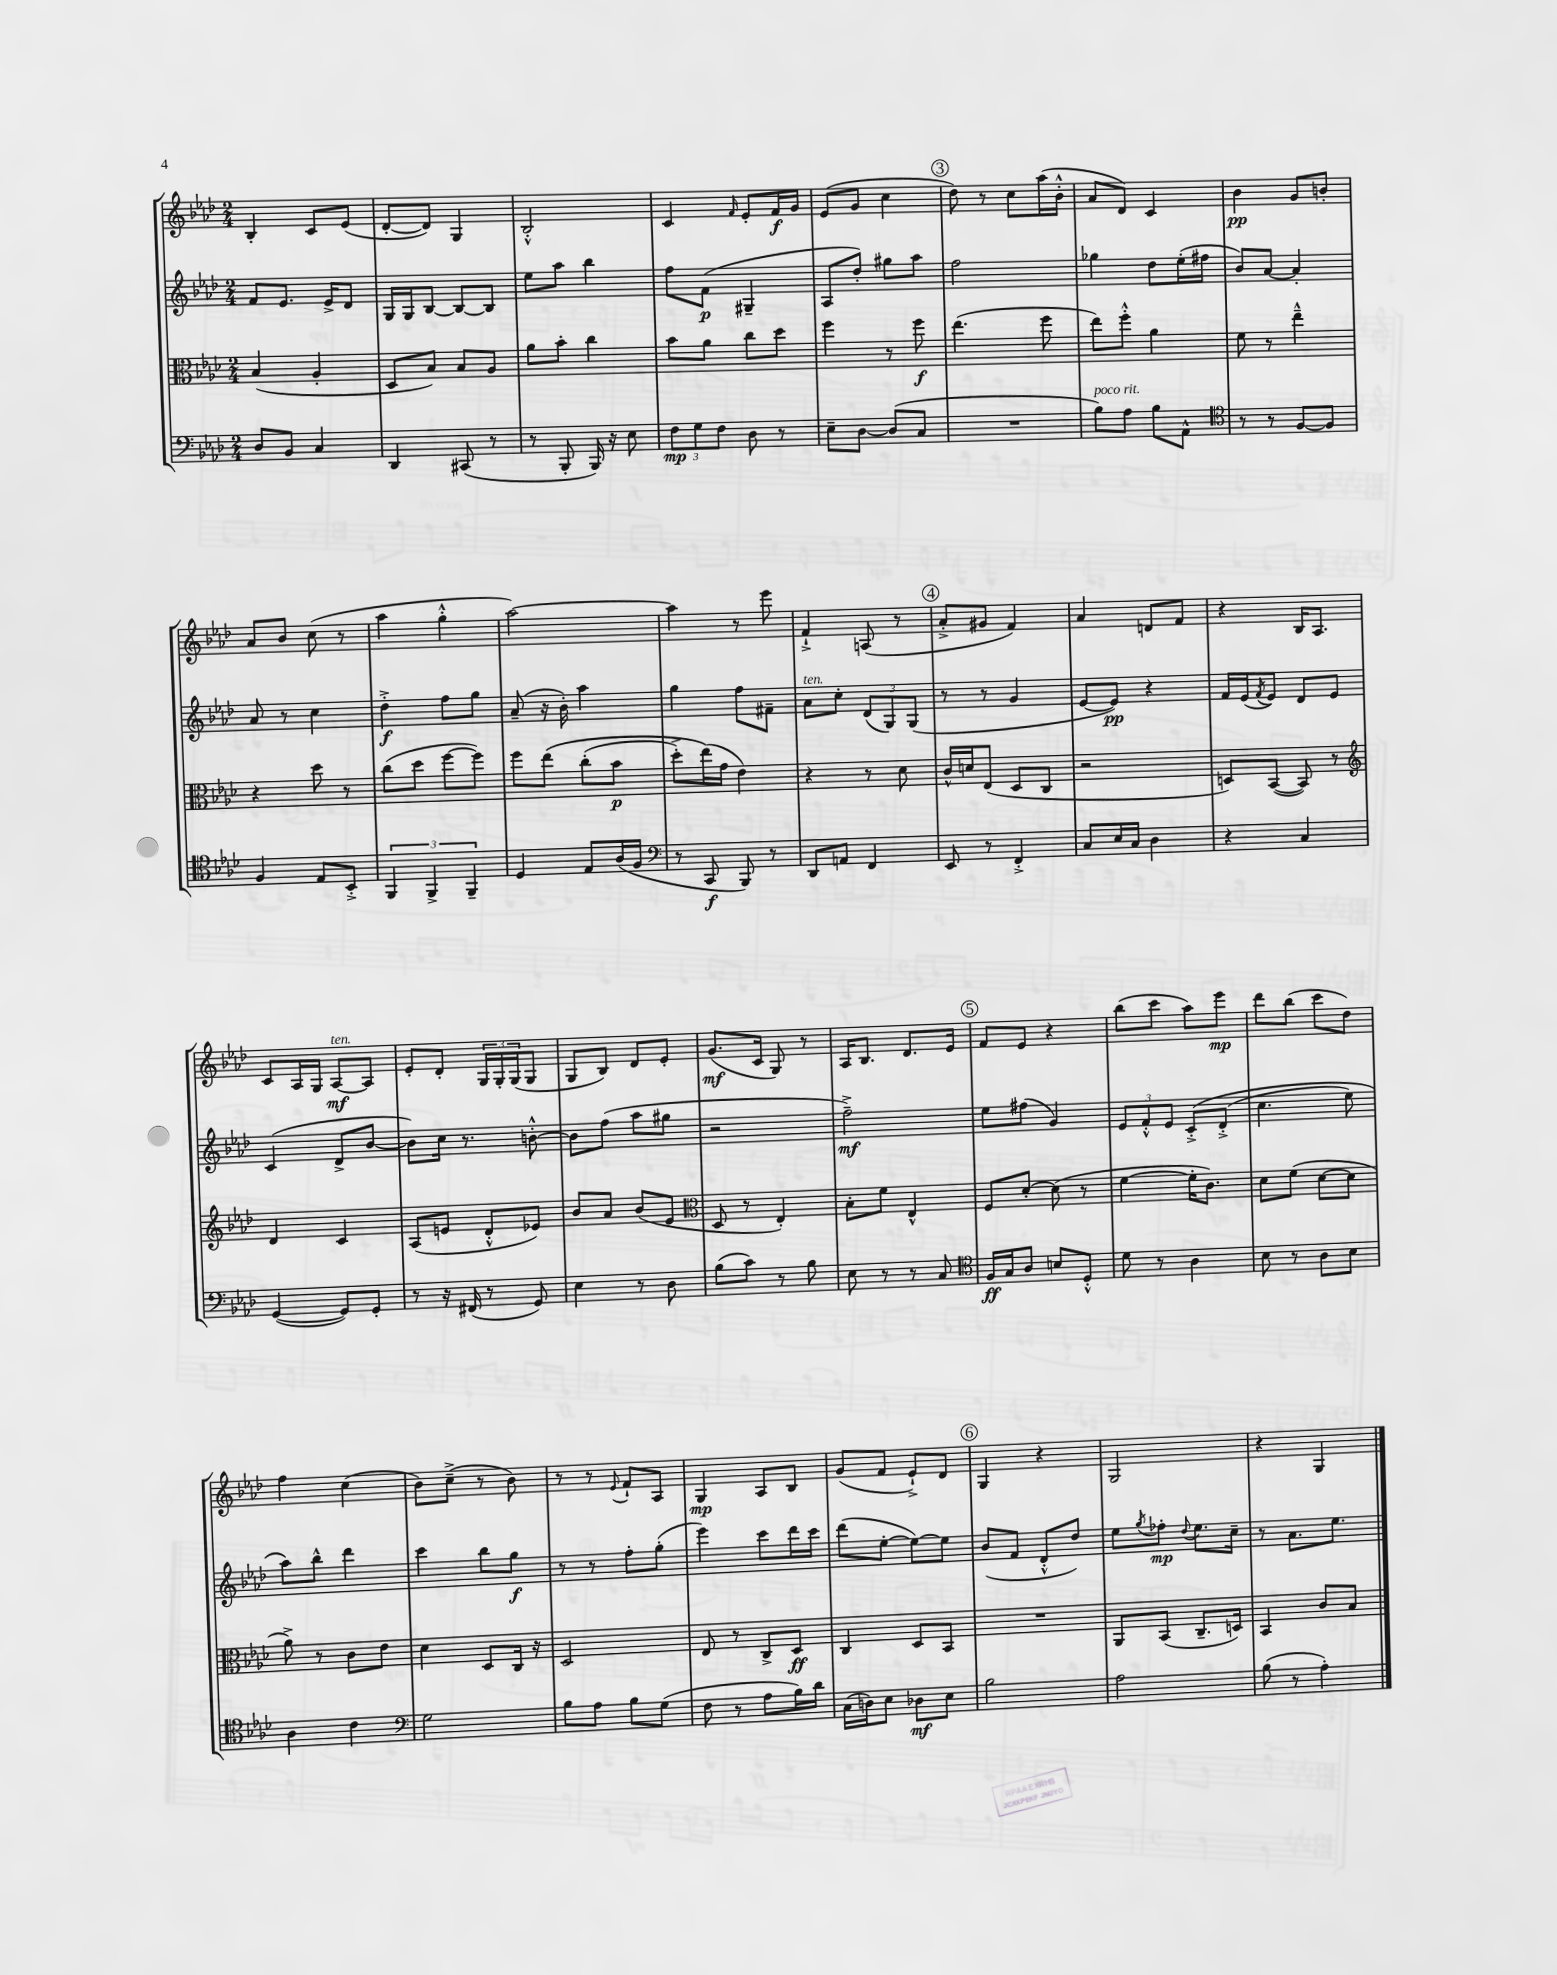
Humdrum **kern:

**kern	**kern	**kern	**kern
*staff4	*staff3	*staff2	*staff1
*clefF4	*clefC3	*clefG2	*clefG2
*k[b-e-a-d-]	*k[b-e-a-d-]	*k[b-e-a-d-]	*k[b-e-a-d-]
*M2/4	*M2/4	*M2/4	*M2/4
8D-	(4B-	8f	4B-'
8BB-	.	8.e-	.
4C	4A-'	.	8c
.	.	16e-^	.
.	.	8d-	(8e-
=	=	=	=
4DD-	8D-	16G	[8d-'
.	.	16G	.
.	8B-)	[8B-	8d-])
(8CC#	8B-	8B-_	4G
8r	8A-	8B-]	.
=	=	=	=
8r	8a-	8ee-	2B-'^^
8BBB-'	8b-'	8aa-	.
16BBB-)	4cc	4bb-	.
16r	.	.	.
8E-	.	.	.
=	=	=	=
12F	8b-	8ff	4c
12G	.	.	.
.	8a-	(8f	.
12F	.	.	.
.	.	.	16qqf
8D-	8cc	4G#~	8e-'
8r	8dd-	.	16f
.	.	.	16g
=	=	=	=
8E-~	4ff	8A-	(8e-
[8D-	.	8dd-')	8g
(8D-]	8r	8gg#	4cc
8C	8ff	8aa-	.
=	=	=	=
2r	(4.ee-	2ff	8dd-)
.	.	.	8r
.	.	.	8cc
.	8ff	.	(16aa-
.	.	.	16b-'^^
=	=	=	=
8B-)	8ee-)	4gg-	8a-
8A-	8ff'^^	.	8d-)
8B-	4a-	8dd-	4c
8AA-^^	.	(16ee-'	.
.	.	16ff#	.
=	=	=	=
*clefC4	*	*	*
8r	8f	8b-)	4b-
8r	8r	[8a-	.
[8F	4ee-~^^	4a-']	8g
8F]	.	.	8b'
=	=	=	=
4F	4r	8a-	8a-
.	.	8r	8b-
8E-	8dd-	4cc	(8cc
8BB-'^	8r	.	8r
=	=	=	=
6FF	(8cc	4dd-'^	4aa-
.	8dd-	.	.
6FF^	.	.	.
.	[8ff	8ff	4gg'^^
6FF~	.	.	.
.	8ff])	8gg	.
=	=	=	=
4D-	8ff	(8a-~	[2aa-)
.	&(8ee-	16r	.
.	.	16b-')	.
8E-	(8cc'	4aa-	.
(16A-	8b-	.	.
16F	.	.	.
=	=	=	=
*clefF4	*	*	*
8r	8dd-'^)	4gg	4aa-]
8CC	(16ee-&)	.	.
.	16g	.	.
8BBB-)	4e-)	8ff	8r
8r	.	8f#~	8eee-
=	=	=	=
8DD-	4r	8a-	4f`^
8AA	.	8cc'	.
4FF	8r	(12d-	(8A
.	.	12G)	.
.	8d-	.	8r
.	.	(12G	.
=	=	=	=
8EE-	16c^^	8r	8a-'^
.	16d	.	.
8r	(8E-	8r	8g#
4FF'^	8D-	4g	4f)
.	8C	.	.
=	=	=	=
8C	2r	[8e-	4a-
16E-	.	8e-])	.
16C	.	.	.
4D-	.	4r	8d
.	.	.	8f
=	=	=	=
4r	8D)	16f	4r
.	.	(16e-	.
.	.	8qf	.
.	([8BB-	8e-)	.
4C	8BB-])	8d-	16B-
.	.	.	8.A-
.	8r	8e-	.
=	=	=	=
*	*clefG2	*	*
([4GG	4d-	(4c	8c
.	.	.	16A-
.	.	.	16G
8GG])	4c	8d-^	[8A-
8GG'	.	[8b-	8A-]
=	=	=	=
8r	(8A-	8b-])	8e-'
16r	8e	16cc	8d-'
(16FF#	.	8.r	.
8r	8d-'^^	.	24G
.	.	.	24G'
.	.	.	(24G
8GG)	8e-)	[8b'^^	8G
=	=	=	=
4E-	8b-	8b]	8G
.	8a-	(8ff	8B-)
8r	(8b-	8aa-	8d-
8D-	8e-	8gg#	8e-'
=	=	=	=
*	*clefC3	*	*
(8B-	8D-	2r	(8.g
8c)	8r	.	.
.	.	.	16c
8r	4E-')	.	8G)
8B-	.	.	8r
=	=	=	=
8E-	8B-'	2ff~^)	16A-
.	.	.	8.B-
8r	8f	.	.
8r	4E-^^	.	8.d-
8C	.	.	.
.	.	.	16e-
=	=	=	=
*clefC4	*	*	*
16F	8F	8ee-	8f
16G	.	.	.
8A-	[8d-'	(8ff#	8e-
8B	(8d-]	4g)	4r
8D-'^^	8r	.	.
=	=	=	=
8d-	[4f	12e-	(8bb-
.	.	12f'^^	.
8r	.	.	8ccc
.	.	12e-	.
4A-	16f']	&(8c'^	8aa-)
.	8.c)	.	.
.	.	(8d-'^	8eee-
=	=	=	=
8B-	8d-	4.cc	8ddd-
8r	(8f	.	(8bb-
8A-	[8d-	.	8ccc
8B-	8d-]	8ee-)	8dd-)
=	=	=	=
4A-	8a-^)	8aa-&)	4ff
.	8r	8bb-^^	.
4c	8c	4ddd-	(4cc
.	8e-	.	.
=	=	=	=
*clefF4	*	*	*
2G	4d-	4ccc	8b-)
.	.	.	(8cc~^
.	8D-	8bb-	8r
.	16C	8gg	8b-)
.	16r	.	.
=	=	=	=
8B-	2D-	8r	8r
8A-	.	8r	8r
.	.	.	8qqe-
8B-	.	8ff'	8f`
(8G	.	(8gg'	8A-
=	=	=	=
8F	8E-	4eee-)	4G
8r	8r	.	.
8A-	8C^	8ccc	8A-
16B-)	8D-	16ddd-	8B-
16d-	.	16ccc	.
=	=	=	=
(16C	4C	(8ddd-	(8g
16D)	.	.	.
8E-	.	[8ee-'	8f
8D-	8D-	8ee-_)	8e-`^)
8E-	8BB-	8ee-]	8d-
=	=	=	=
2B-	2r	(8b-	4G
.	.	8f	.
.	.	8d-'^^	4r
.	.	8dd-)	.
=	=	=	=
2A-	8AA-	8ee-	2G
.	.	8qgg	.
.	(8BB-	8ff-'	.
.	.	8qqdd-	.
.	8.C~	8.ee-	.
.	16D)	16cc~	.
=	=	=	=
(8B-	4BB-	8r	4r
8r	.	8.a-	.
4A-')	8c	.	4G
.	.	8.ee-	.
.	8B-	.	.
==	==	==	==
*-	*-	*-	*-
